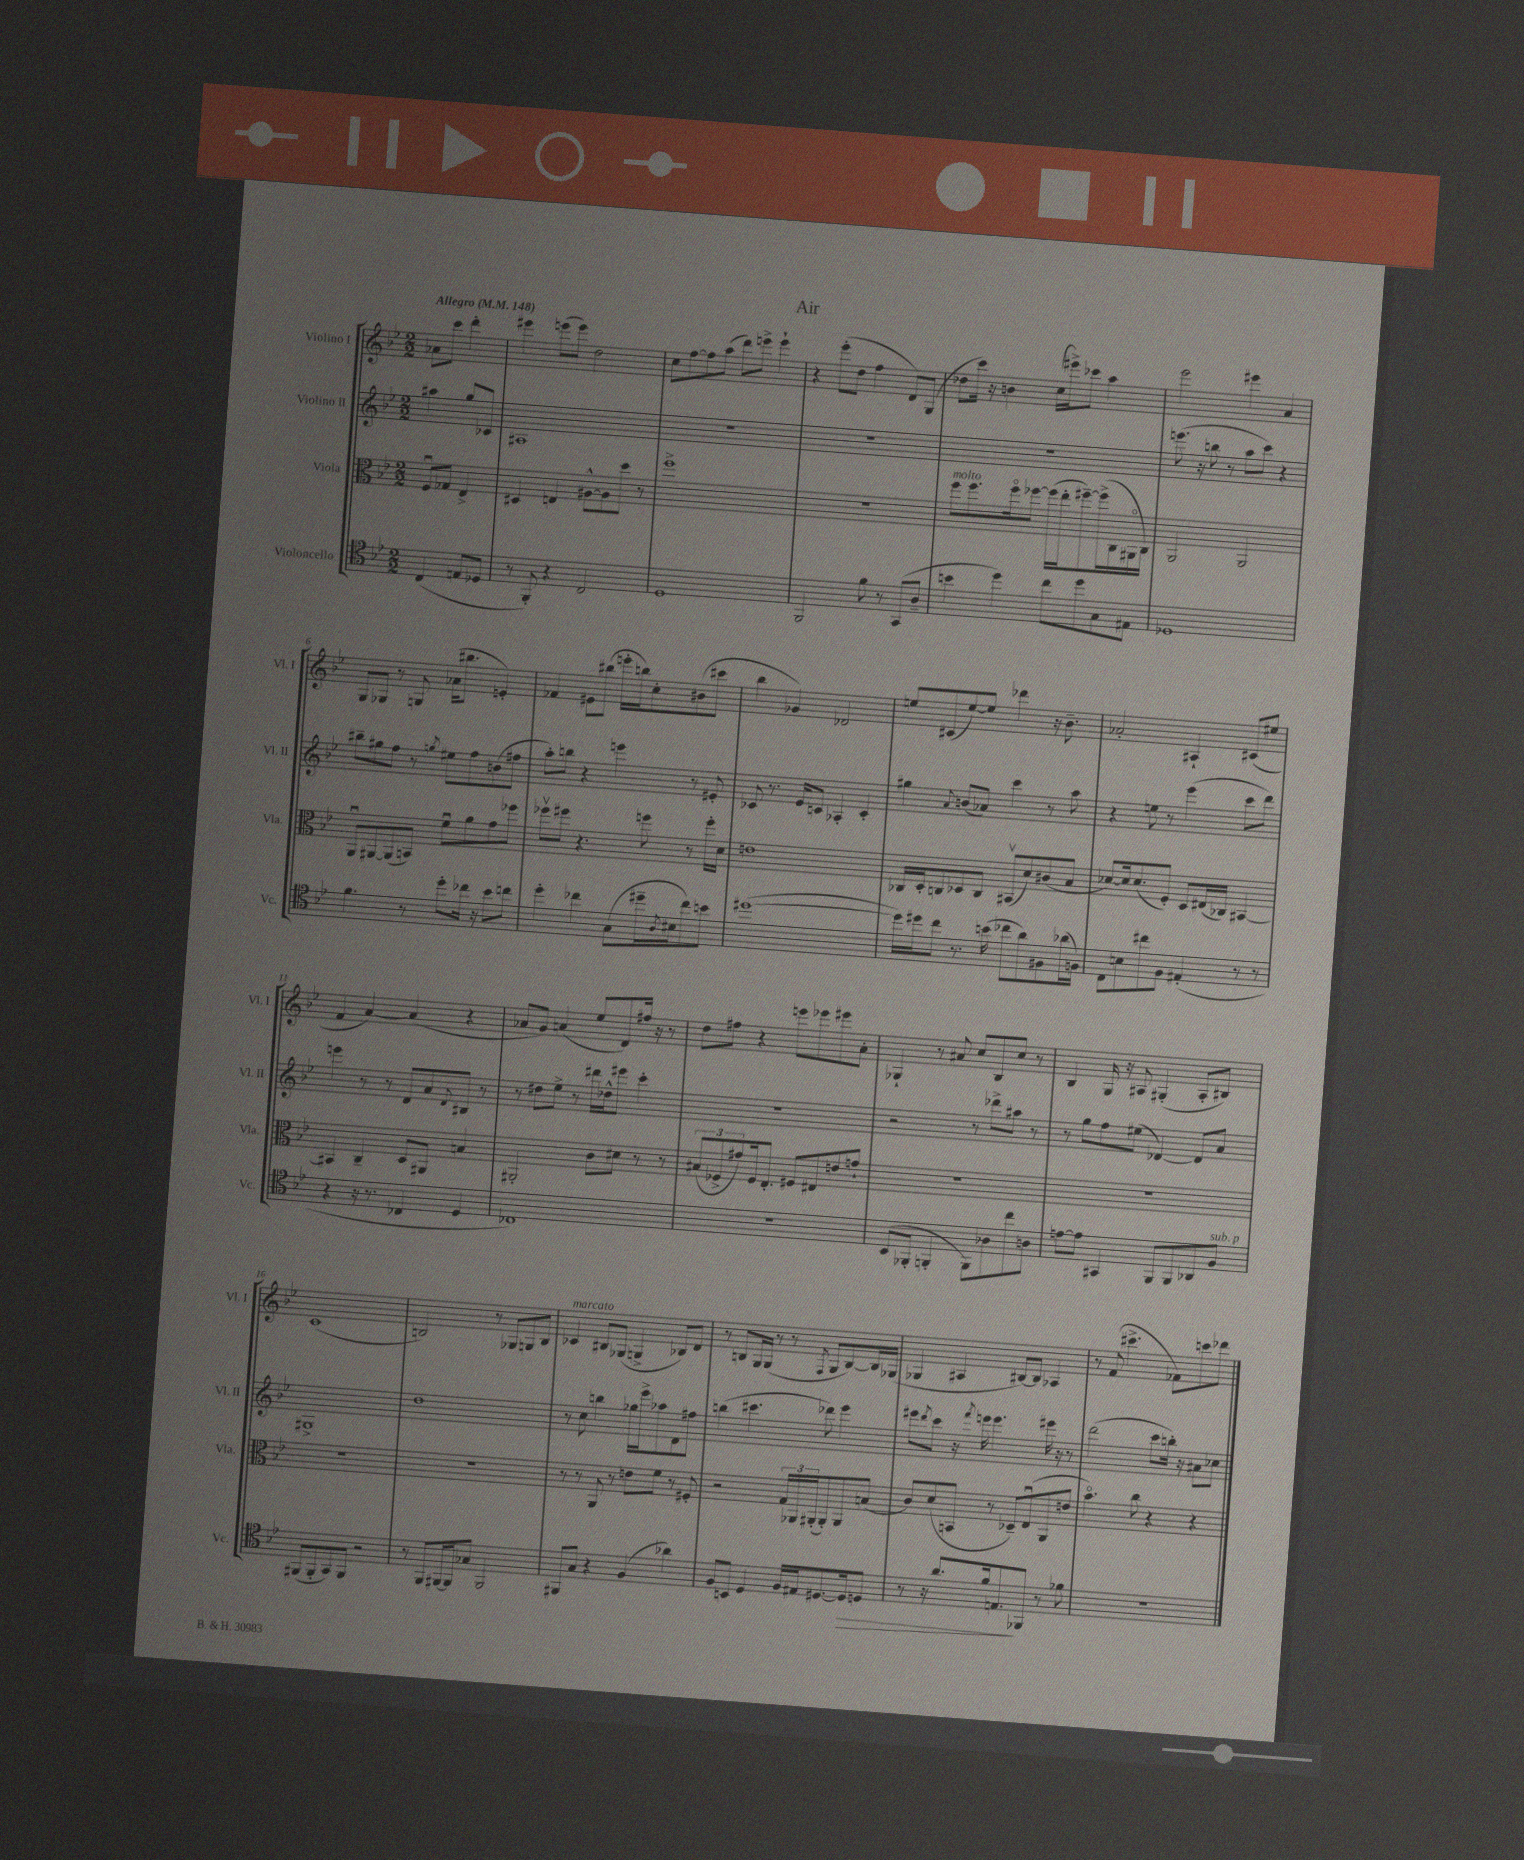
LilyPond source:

\header { title = "Air" }
<<
\new StaffGroup <<
\new Staff = "s0" \with { instrumentName = "Violino I" shortInstrumentName = "Vl. I" } {
    \clef treble \key bes \major \numericTimeSignature \time 2/2 \partial 2 \tempo "Allegro" 4 = 148
    aes'8 c'''8 d'''4-. |
    eis'''4 e'''8( e'''8) d''2 |
    c''8 f''8~ f''8 a''8( d'''8) e'''8-> e'''4-! |
    r4 ees'''8-.( d''8 f''4 d'8) g8( |
    des''8 c'''16) r16 b'4 c''16( eis'''16->) ces'''8 a''4 |
    ees'''2 eis'''4 a'4 |
    g8 ges8 r8 g8 aes'16( bis''8. e'4-.) |
    fes'4 eis'8 bis''8( e'''16-. b''16) c''8-. bis'8( cis'''8 |
    bes''4 ges'4) des'2 |
    e''8 cis'8( e''8~) e''8 des'''4 r16 bes'8.-- |
    aes'2-. ais4-! cis'8( eis''8 |
    f'4 a'4~) a'4( r4 |
    aes'8 g'8) a'4( ees''8 d'8) fis''16 r16 r8 |
    d''8 fis''8 r4 e'''8 ees'''8 eis'''8 a'8-. |
    ges4-! r8 ais'8 c''8 bes8 c''8 r8 |
    bes4 g16 r16 ais8 gis4-.( ais8-. bis8) |
    c'1( |
    b2) r8 ges8 g8 b8 |
    ces'4^\markup { \italic "marcato" } bis8 ges8( g4-> bes8) d'8 |
    r8 b8 g16 g16( r8 r8 \acciaccatura { f8 } g8 b8~) b16 ges16( |
    ges4 ais4 bis8~) bis8 aes4 |
    r8 f'8( cis'''4.-> fes'8) c'''8 des'''8 \bar "|." |
}
\new Staff = "s1" \with { instrumentName = "Violino II" shortInstrumentName = "Vl. II" } {
    \clef treble \key bes \major \numericTimeSignature \time 2/2 \partial 2
    ais''4 g''8 ces'8 |
    ais1 |
    R1 |
    R1 |
    R1 |
    e'''8.( r16 b''8 r8 a''8 c'''8) r4 |
    bis''8-- gis''8 f''8 r8 \acciaccatura { g''8 } eis''8 f''8 b'8( fis''8 |
    a''8-.) b''8 r4 e'''4 r8 eis'8-. |
    ces'8 r8. ees'16 c'8 aes4-. c'4-. |
    gis''4 \appoggiatura { a'8 } b'8( aes'8) c'''4 r8 a''8 |
    r4 e''8 r8 ees'''4( c'''8 d'''8) |
    e'''4 r8 r8 d'8 a'8 \appoggiatura { d'8 } bis8 r8 |
    r8 dis''8 ees''8-> r8 dis'''16 des''16-^ eis'''8 c'''4-. |
    R1 |
    r2 r8 des'''8-> ais''8 r8 |
    r8 g''8 f''8 eis''8( des'4~) des'8 a'8 |
    gis1-> |
    d''1 |
    r8 c''8 b''4 ges''16 ees'''16-> aes''8 d'8 fis''8 |
    b''4( cis'''4. des'''8) ees'''4 |
    eis'''8 \acciaccatura { d'''8 } c'''8 r16 \acciaccatura { f'''8 } e'''16 e'''4. eis'''16 r16 r8 |
    d'''2( c'''8 b''16-.) r16 ais'8 ces''8 \bar "|." |
}
\new Staff = "s2" \with { instrumentName = "Viola" shortInstrumentName = "Vla." } {
    \clef alto \key bes \major \numericTimeSignature \time 2/2 \partial 2
    f8\downbow ges8 ees4-> |
    dis4 e4 ais8~-^ ais8 d''8 r8 |
    f''1-> |
    R1 |
    f''8^\markup { \italic "molto" } f''8. f''16\flageolet fes''8~ fes''16( ees''16-. fis''8~--) fis''16->( c16 ais,16\flageolet c16) |
    a,2 a,2 |
    a,8\downbow ais,8~ ais,8( b,8) f'8\downbow a'8 g'8 fes''8 |
    fes''8\upbow fis''8 r4. f''8 r8 f''16-. d'16 |
    e'1 |
    ces16 d16-. c8 des8 c8 bis,8\upbow( d'8) cis'8( bes8 |
    des'8~) des'16 des'8.( f8-.) d8 eis16( ces16) bis,4~ |
    bis,4 c4-- d8 ais,8 b4 |
    ais,2-. c'8 dis'8 r8 r8 |
    \tuplet 3/2 { bis8( fes8-> gis'8) } fes16 ees8.-. fis8 eis8 e'8 g'8-! |
    R1 |
    R1 |
    R1 |
    R1 |
    r8 r8 a,8 r8 e'8 f'8 r8 fis8-. |
    r2 \tuplet 3/2 { g16 aes,16 ais,16-.( } ais,8-.) ais,8 b8( |
    c'8) d'8( b,8 r8 des8--) ees8\downbow( a,8 e'8 |
    bes'4.\flageolet) c''8 r4 r4 \bar "|." |
}
\new Staff = "s3" \with { instrumentName = "Violoncello" shortInstrumentName = "Vc." } {
    \clef tenor \key bes \major \numericTimeSignature \time 2/2 \partial 2
    c4( e8 des8 |
    r8 f,8-.) r4 c2 |
    d1 |
    f,2 f'8 r8 g,8( a8-- |
    b'4 d''4) c''8 d''8 g8 eis8 |
    des1 |
    f'4. r8 d''8-. ces''16 r16 bes'8 c''8 |
    d''4-. ces''4 g8( dis''16-- \acciaccatura { a8 } bis16 ces''8) b'8 |
    dis''1~( |
    dis''16) dis''16 c''8 r8. b'16( ces''8 a'8) fis8 aes'16( f16) |
    c8 b8 cis''8 f8 eis4-.( r8 r8 |
    r4 r16 r8. ces4 d4 |
    ces1) |
    R1 |
    bes,8( fes,8-. f,4-. f,8) aes8 c''8 a8 |
    e'8~ e'8 gis,4 f,8 f,8 aes,8 f8^\markup { \italic "sub. p" } |
    fis,8( fis,8-. g,8) fis,8 r2 |
    r8 f,8 fis,16~ fis,16 ges8 fis,2 |
    fis,8 g8 r4 f4( aes'4) |
    f8 b,8 d4 f16 eis16 dis8.~ dis16\> d8 |
    r8 r16 a'8. f'16 e8.\! fes,8 r8 fes'8 |
    R1 \bar "|." |
}
>>
>>
